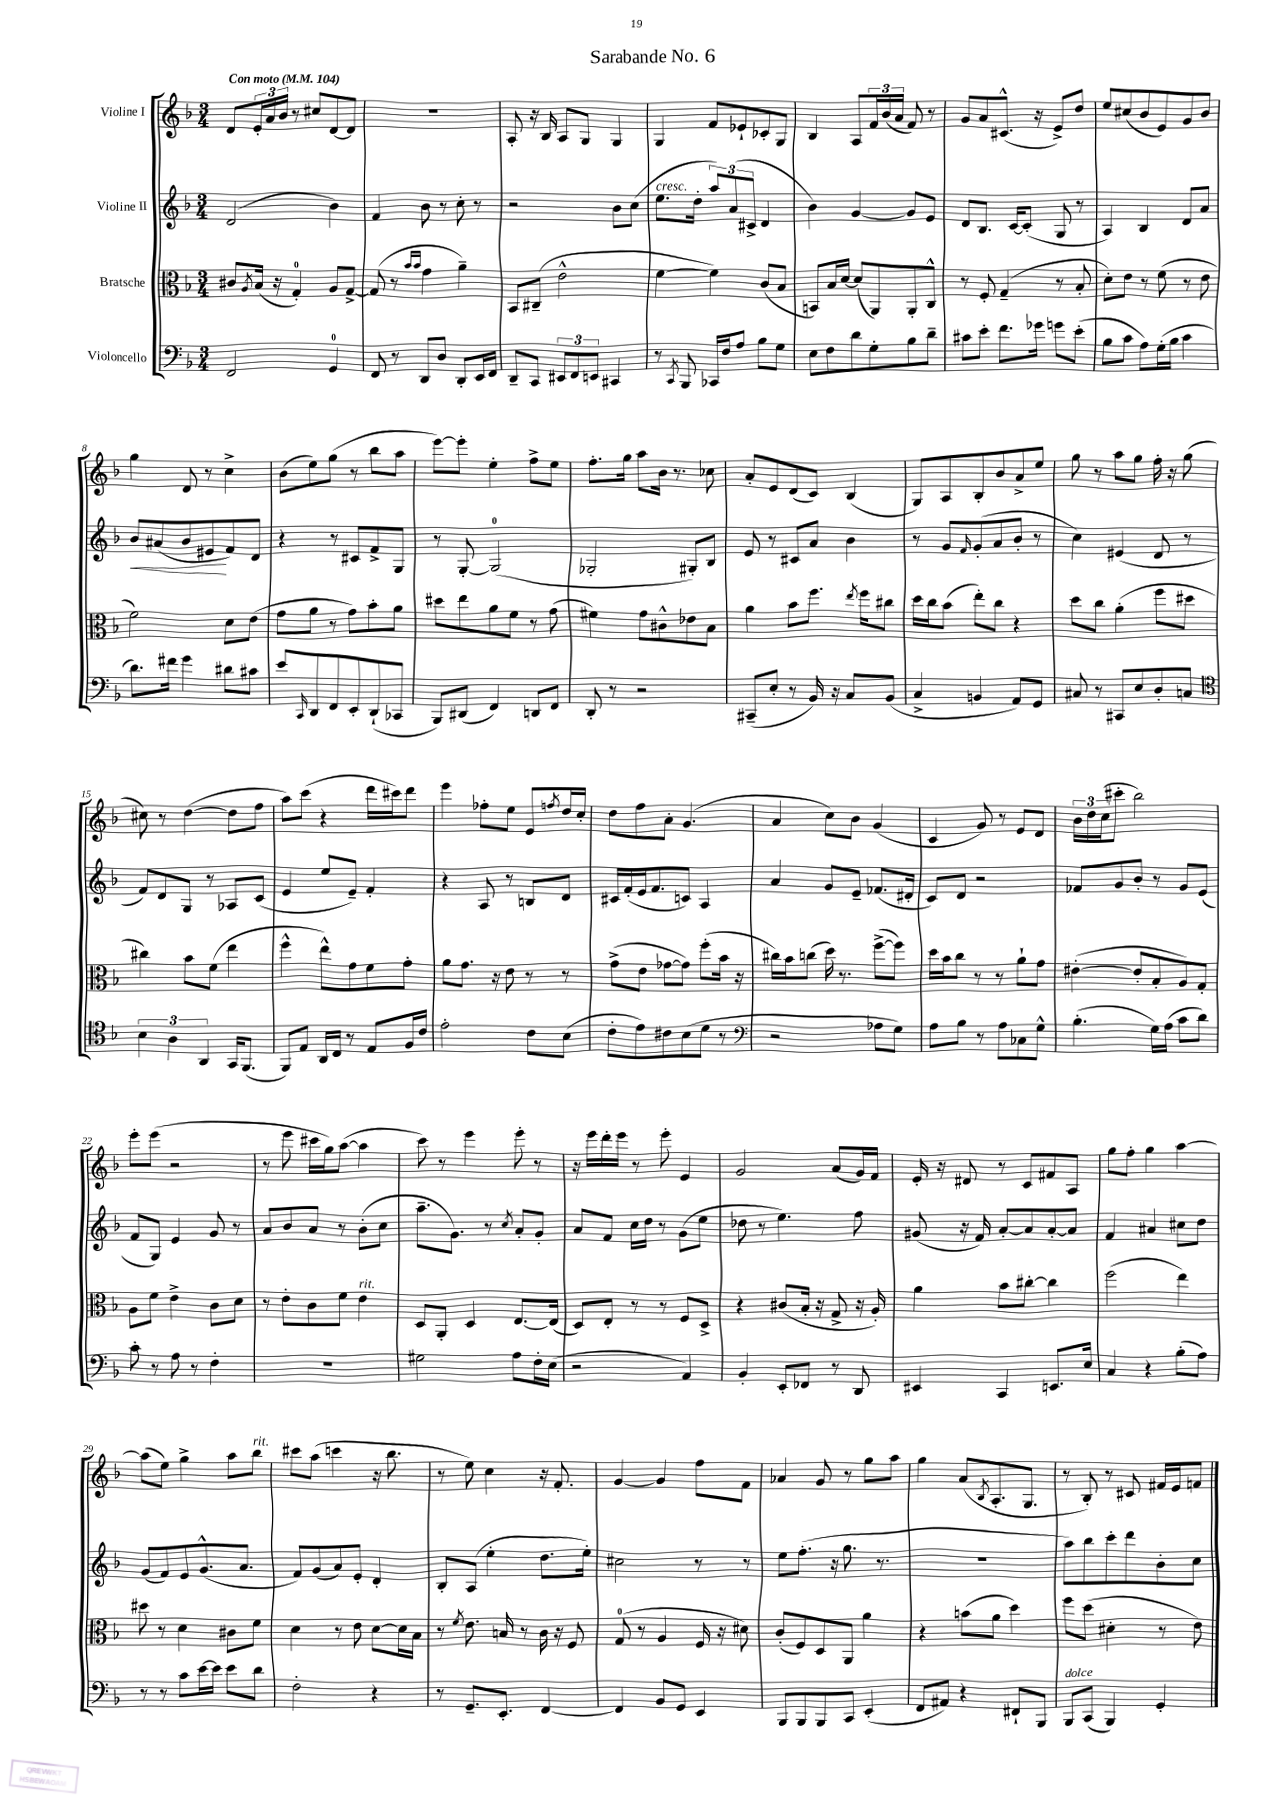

**kern	**kern	**kern	**kern
*staff4	*staff3	*staff2	*staff1
*clefF4	*clefC3	*clefG2	*clefG2
*k[b-]	*k[b-]	*k[b-]	*k[b-]
*M3/4	*M3/4	*M3/4	*M3/4
*MM104	*MM104	*MM104	*MM104
2FF/	8c#/L	(2d/	8d/L
.	8qA/	.	.
.	(16B-/Jk	.	24e'/L
.	.	.	24a/
.	16r	.	.
.	.	.	24b-/JJ
.	4G'/)	.	8r
.	.	.	8cc#/L
4GG/	8A/L	4b-\)	[8d/
.	[8G^/J	.	8d/]J
=	=	=	=
8FF/	(8G/]	4f/	2.r
8r	8r	.	.
.	16qqb-/LL	.	.
.	16qqb-/JJ	.	.
8DD/L	4g\	8b-\	.
8D/J	.	8r	.
8DD'/L	4a~\)	8cc'\	.
16EE/L	.	8r	.
16FF/JJ	.	.	.
=	=	=	=
8DD~/L	8BB-/L	2r	8A'/
8CC/J	(8C#~/J	.	16r
.	.	.	16B-/
12EE#/L	2e^^\	.	8A/L
12FF/	.	.	.
.	.	.	8G/J
12EE/J	.	.	.
4CC#/	.	8b-\L	4G/
.	.	(8cc\J	.
=	=	=	=
8r	[4f\	8.ee\L	4G/
8qCC/	.	.	.
8BBB-/	.	.	.
.	.	16dd'\Jk	.
16CC-/LL	4f\])	12aa/L)	8f/L
16F/J	.	.	.
.	.	(12a/	.
8A/J	.	.	8e-`/
.	.	12c#^/J	.
8B-\L	(8c/L	4d/	8c-'/
8G\J	8B-/J	.	8G/J
=	=	=	=
8E\L	8BB/L)	4b-\)	4B-/
8F\	16B-/L	.	.
.	[16d/JJ	.	.
8d\	(8d/]L	[4g/	8A/L
8G'\	8AA/)	.	24f/L
.	.	.	(24b-/
.	.	.	24a/JJ
8B-\	8AA'/	8g/]L	8f/)
8d~\J	8C^^/J	8e/J	8r
=	=	=	=
8c#\L	8r	8d/L	8g/L
8e'\J	8F'/	8.B-/J	8a/
8.f\L	(4G~/	.	(8.c#^^/J
.	.	[16c/LK	.
.	.	(8c'/]J	.
16g-\Jk	.	.	16r
8g\L	8r	8G/	8e^/L)
(8e'\J	8B-'/	8r	8dd/J
=	=	=	=
8B-\L	8d'\L)	4A/)	8ee/L
8c\J	8e\J	.	(8cc#/
8A\L)	8r	4B-/	8b-/
(16G'\L	(8f\	.	8e/)
16B-\JJ	.	.	.
4c\	8r	8d/L	8g/
.	8e\	8a/J	8b-/J
=	=	=	=
8.d\L)	2f\)	8b-/L	4gg\
.	.	(8a#/	.
16f#\Jk	.	.	.
4g\	.	8b-/	8d/
.	.	8e#/	8r
8d#\L	8d\L	8f/)	4cc^\
8c#\J	(8e\J	8d/J	.
=	=	=	=
8e/L	8g\L	4r	(8b-\L
16qqCC/	.	.	.
8DD/	8a\J	.	8ee\)
8FF/	8r	8r	(8gg\J
8EE'/	8g\L)	8c#/L	8r
(8DD`/	8b-'\	8f^/	8bb-\L
8CC-/J	8a\J	8G/J	8aa\J
=	=	=	=
8BBB-/L)	8dd#\L	8r	[8eee\L)
(8DD#/J	8ee\	[8G'/	8eee'\]J
4FF/)	8a\	(2G/]	4ee'\
.	8f\J	.	.
8DD/L	8r	.	8ff^\L
8FF/J	(8g\	.	8ee\J
=	=	=	=
8DD'/	4f#\)	2G-'/	8.ff'\L
8r	.	.	.
.	.	.	16gg\Jk
2r	8g\L	.	8aa\L
.	8c#^^\	.	16b-\Jk
.	.	.	8.r
.	8e-\	8G#'/L)	.
.	8B-\J	8B-/J	8cc-\
=	=	=	=
(8CC#~/L	4a\	8e/	8a'/L
8E'/J	.	8r	8e/
8r	8b-\L	8c#/L	(8d/
16BB-/)	8.ff\J	8a/J	8c/J)
16r	.	.	.
8C/L	.	4b-\	(4B-/
.	8qee/	.	.
.	16ff\LK	.	.
(8BB-/J	8cc#\J	.	.
=	=	=	=
4C^/	16dd\LL	8r	8G/L)
.	16cc\J	.	.
.	(8b-\J	8g/L	8A/
.	.	16qqf/	.
4BB/	8ee'\L)	(8g'/	8B-'/
.	8cc\J	8a/	8b-/
8AA/L)	4r	8b-'/J	8a^/
8GG/J	.	8r	8ee/J
=	=	=	=
8C#/	8dd\L	4cc\)	8gg\
8r	8cc\J	.	8r
8CC#/L	(4a'\	(4e#/	8aa\L
8E/	.	.	8gg\J
8D'/	8ff\L	8d/	16ff'\
.	.	.	16r
8C/J	8dd#\J	8r	(8gg\
=	=	=	=
*clefC4	*	*	*
6B-\	4cc#\)	8f/L)	8cc#\)
.	.	8d/	8r
6A\	.	.	.
.	8b-\L	8G/J	([4dd\
6AA/	.	.	.
.	(8f\J	8r	.
16GG/LK	4ee\	8A-/L	8dd\]L
(8.FF/J	.	.	.
.	.	(8c/J	8ff\J
=	=	=	=
8FF/L)	4ff^^\	4e/	8aa\L)
8E/J	.	.	(8ccc\J
16AA/LL	8ee^^\L)	8ee/L	4r
16C/JJ	.	.	.
8r	8g\	8e~/J)	.
8E/L	8f\	4f'/	16ddd\LL
.	.	.	16ccc#\J)
16F/L	8g'\J	.	8ddd\J
16c/JJ	.	.	.
=	=	=	=
2e'\	8a\L	4r	4eee\
.	8.g\J	.	.
.	.	8A/	8ff-'\L
.	16r	.	.
.	8e\	8r	8ee\J
8c\L	8r	8B/L	8e/L
.	.	.	8qff/
(8B-\J	8r	8d/J	16dd/L
.	.	.	16cc'/JJ
=	=	=	=
8c'\L	(8g^\L	16c#/LL	8dd\L
.	.	(16f'/	.
8e\)	8e\J	16e/J	8ff\
.	.	8.f/	.
8c#\	[8g-\L	.	8a'\J
(8B-\	8g-\]J)	8c/J)	(4.g/
8d\J	(8ff'\L	4A/	.
8r	16b-\Jk	.	.
.	16r	.	.
=	=	=	=
*clefF4	*	*	*
2r	16cc#\LL)	4a/	4a/
.	16b-\J	.	.
.	(8cc\J	.	.
.	16dd\)	8g/L	8cc\L)
.	8.r	.	.
.	.	8e~/J	8b-\J
8A-\L	([8ff^\L	(8.f-/L	(4g/
8G\J)	8ff\]J)	.	.
.	.	16d#'/Jk	.
=	=	=	=
8A\L	16dd\LL	8c/L)	4c/
.	16b-\J	.	.
8B-\J	8cc\J	8d/J	.
8r	8r	2r	8g/)
8A\L	8r	.	8r
8C-\	8a`\L	.	8e/L
8G^^\J	8g\J	.	8d/J
=	=	=	=
(4.B-'\	([4e#'\	8f-/L	24b-\LL
.	.	.	24dd\
.	.	.	(24cc\J
.	.	8g/	8ccc#'\J
.	8e#'/]L	8b-'/J	2bb-\)
16G\LL)	8B-'/	8r	.
(16A\JJ	.	.	.
8c\L	8A/)	8g/L	.
8d\J)	8G'/J	(8e/J	.
=	=	=	=
8c'\	8A\L	8f/L	8eee'\L
8r	8f\J	8G/J)	(8eee\J
8A\	4e^\	4e/	2r
8r	.	.	.
4F'\	8c\L	8g/	.
.	8d\J	8r	.
=	=	=	=
2.r	8r	8a/L	8r
.	8e'\L	8b-/	8eee\
.	8c\	8a/J	16ccc#\LL
.	.	.	16gg\J)
.	8f\J	8r	([8aa\J
.	4e\	(8b-'\L	4aa\]
.	.	8cc\J	.
=	=	=	=
2G#\	8D/L	8.aa~\L	8ccc\)
.	8AA'/J	.	8r
.	.	8.g\J)	.
.	4D/	.	4eee\
.	.	8r	.
.	.	8qcc/	.
8A\L	[8.E/L	8a'/L	8eee'\
16F'\L	.	8g'/J	8r
(16E\JJ	(16E/]Jk	.	.
=	=	=	=
2r	8D/L)	8a/L	16r
.	.	.	16eee\LL
.	8E'/J	8f/J	16ddd'\
.	.	.	16eee\JJ
.	8r	16cc\LL	8r
.	.	16dd\JJ	.
.	8r	8r	8eee'\
4AA/)	8F/L	(8g\L	4e/
.	8D^/J	8ee\J	.
=	=	=	=
4BB-'/	4r	8dd-\	2g/
.	.	8r	.
8EE'/L	(8c#/L	4.ee\)	.
8FF-/J	16B-'/Jk	.	.
.	16r	.	.
8r	8G^/	.	(8a/L
8DD/	16r	8ff\	16g/L)
.	16A'/)	.	16f/JJ
=	=	=	=
4EE#/	4a\	(8g#/	16e'/
.	.	.	16r
.	.	16r	8d#/
.	.	16f/)	.
4CC/	8b-\L	[8a'/L	8r
.	[8cc#'\J	8a/]	8c/L
8.EE/L	4cc#\]	[8a'/	8f#/
.	.	8a/]J	8A/J
16E/Jk	.	.	.
=	=	=	=
4C/	(2ff\	4f/	8gg\L
.	.	.	8ff'\J
4r	.	4a#/	4gg\
(8B-'\L	4ee\)	8cc#\L	[4aa\
8A\J)	.	8dd\J	.
=	=	=	=
8r	8dd#\	(8g/L	(8aa\]L
8r	8r	8f/)	8ee\J)
8c\L	4d\	8e/	4gg^\
[16e\L	.	(8.g^^/	.
16e\]JJ	.	.	.
8e\L	8c#\L	.	8aa\L
.	.	8.a/J	.
8d\J	8f\J	.	8bb-\J
=	=	=	=
2F'\	4d\	8f/L)	8ccc#\L
.	.	(8g/	(8aa\J
.	8r	8a/)	4ccc\
.	8e\	8e'/J	.
4r	[8d\L	4d'/	16r
.	.	.	8.bb-\
.	16d\]L	.	.
.	16B-\JJ	.	.
=	=	=	=
8r	8r	8B-'/L	8r
.	8qf/	.	.
8.GG~/L	8.e\	(8A/J	8ee\)
.	.	4ee'\	4cc\
8.EE'/J	16B/	.	.
.	8r	.	.
[4FF/	16c\	8.dd\L	16r
.	16r	.	8.f'/
.	8F/	.	.
.	.	16ee'\Jk)	.
=	=	=	=
4FF/]	(8G/	2cc#\	[4g/
.	8r	.	.
8BB-/L	4A/	.	4g/]
8GG/J	.	.	.
4EE/	16F/	8r	8ff\L
.	16r	.	.
.	8d#\)	8r	8f\J
=	=	=	=
8BBB-/L	(8c'/L	8ee\L	4a-/
8BBB-/	8F/)	(8.ff'\J	.
8BBB-/	8D/	.	8g/
.	.	16r	.
8CC/J	8AA/J	8.gg\	8r
(4EE'/	4a\	.	8gg\L
.	.	8.r	.
.	.	.	8aa\J
=	=	=	=
8FF/L	4r	2.r	4gg\
8AA#/J)	.	.	.
4r	(8b\L	.	(8a/L
.	.	.	8qB-/
.	8a\J	.	8.A'/
8FF#`/L	4dd\)	.	.
.	.	.	8.G/J
8BBB-/J	.	.	.
=	=	=	=
8BBB-/L	8ff\L	8aa\L)	8r
(8CC/J	(8dd\J	8bb-\	8B-'/)
4BBB-/)	4d#'\	8ccc'\	8r
.	.	8ddd\	8c#/
4GG'/	8r	8b-'\	16f#/LL
.	.	.	16e/J
.	8e\)	8cc\J	8f/J
==	==	==	==
*-	*-	*-	*-
